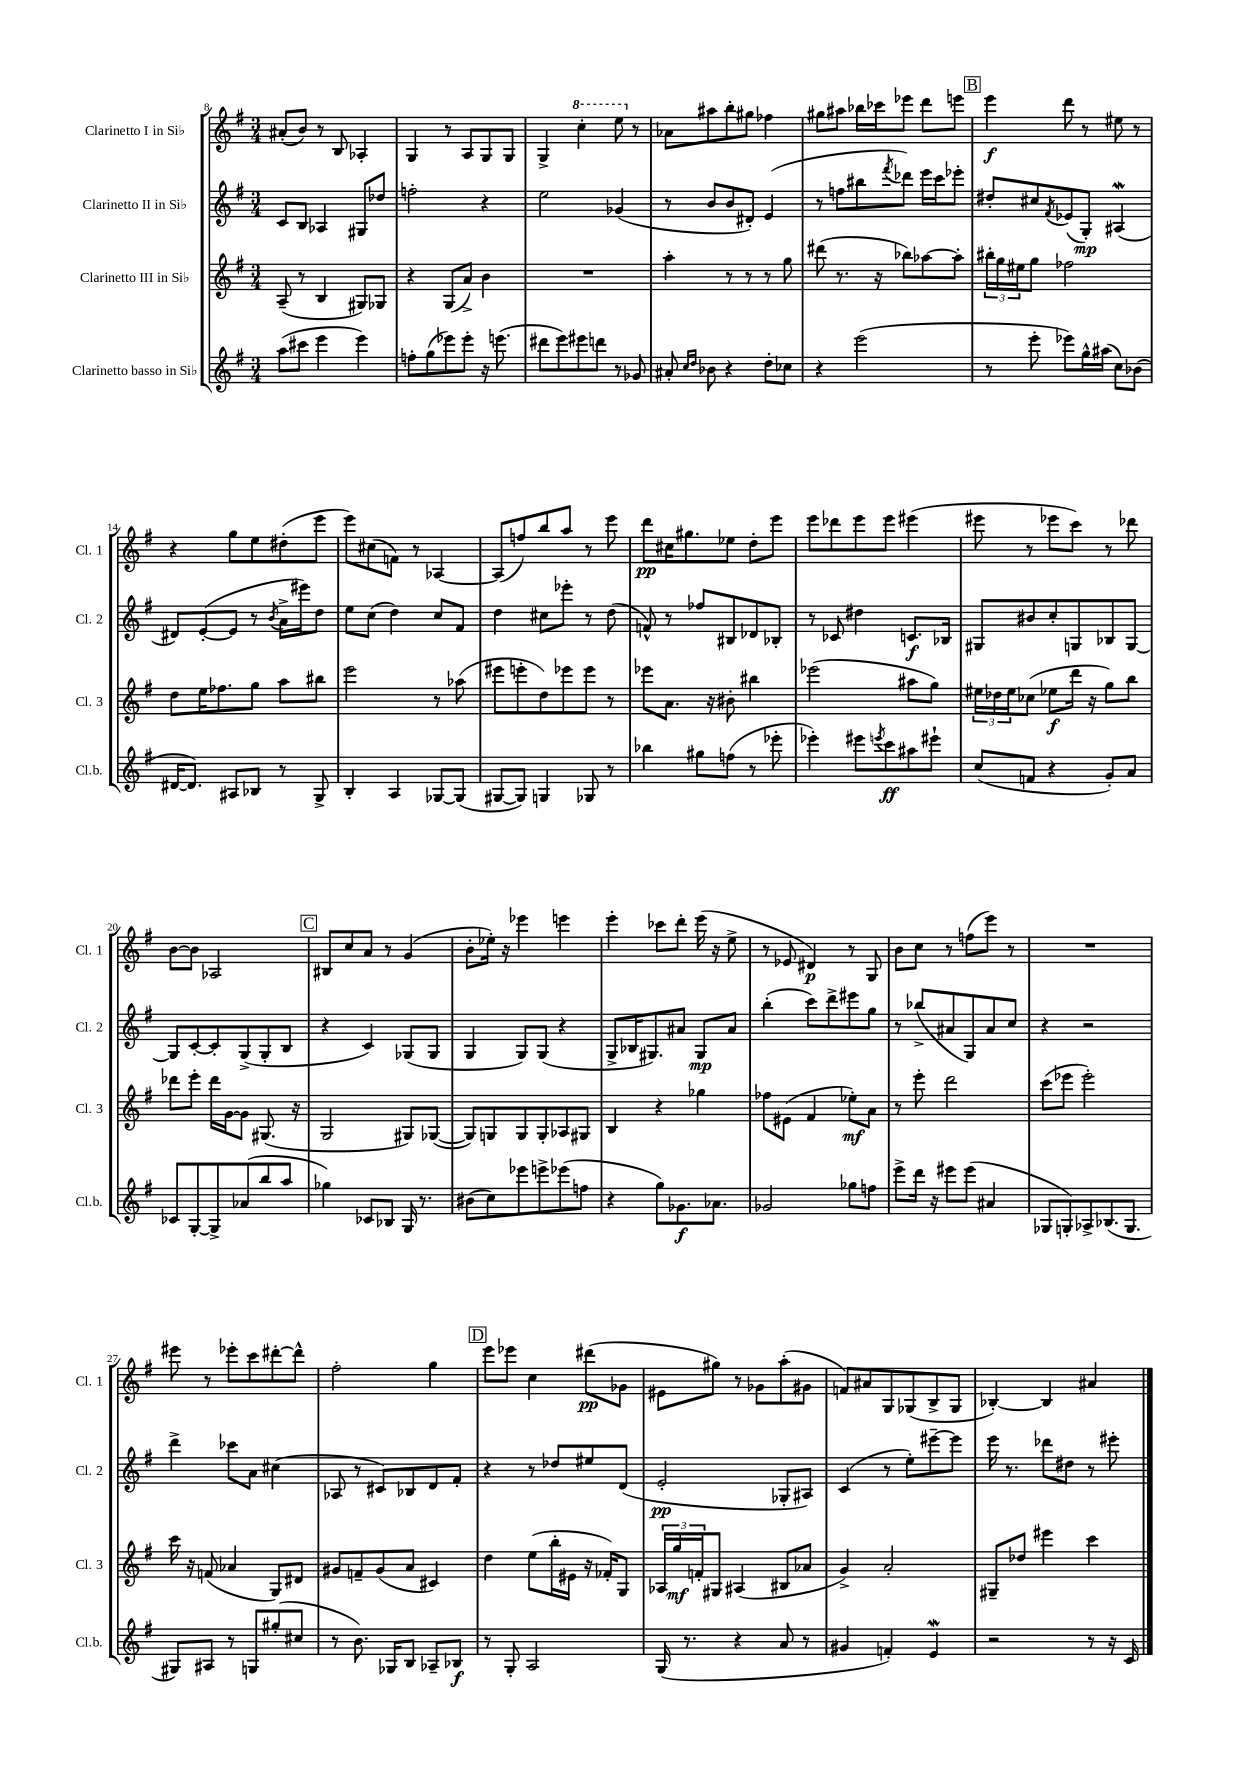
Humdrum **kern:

**kern	**kern	**kern	**kern
*staff4	*staff3	*staff2	*staff1
*clefG2	*clefG2	*clefG2	*clefG2
*k[f#]	*k[f#]	*k[f#]	*k[f#]
*M3/4	*M3/4	*M3/4	*M3/4
(8aa\L	(8A~/	8c/L	(8a#'/L
8ccc#\J	8r	8B/J	8b/J)
4eee\	4B/	4A-/	8r
.	.	.	8B/
4eee\)	8G#/L)	8G#/L	4A-'/
.	8G-/J	8dd-/J	.
=	=	=	=
8ff'\L	4r	2ff'\	4G/
(8gg\	.	.	.
8eee-\)	(8G/L	.	8r
8eee-'\J	8a^/J)	.	8A/L
16r	4b\	4r	8G/
(8.eee\	.	.	.
.	.	.	8G/J
=	=	=	=
8ddd#\L	2.r	2ee\	4G^/
8eee\)	.	.	.
8eee#\	.	.	4ccc'\
8ddd\J	.	.	.
8r	.	(4g-/	8eee\
8g-/	.	.	8r
=	=	=	=
8a#'/	4aa'\	8r	8a-\L
16qqcc/LL	.	.	.
16qqdd/JJ	.	.	.
8b-\	.	8b/L	8aa#\
4r	8r	8b/	8bb'\
.	8r	8d#'/J)	8gg#\J
8dd'\L	8r	(4e/	4ff-\
8cc-\J	8gg\	.	.
=	=	=	=
4r	(8ddd#\	8r	8gg#\L
.	8.r	8ff\L	8aa#\J
(2eee\	.	8bb#\	16bb-\LL
.	16r	.	16ccc-\J
.	.	8qfff#/	.
.	8bb-\L)	8ddd-\J)	8eee-\J
.	[8aa-\	16eee\LL	8ddd\L
.	.	16ccc\J	.
.	8aa-'\]J	8eee-'\J	8eee\J
=	=	=	=
8r	24bb#'\LL	8dd#'/L	4eee\
.	24gg\	.	.
.	24ee#\J	.	.
8eee'\	8gg\J	8cc#/	.
.	.	8qf#/	.
8eee-\L)	2ff-\	(8e-/	8ddd\
16gg^^\L	.	8G'/J)	8r
(16aa#\JJ	.	.	.
8cc\L)	.	(4A#/	8ee#\
(8b-\J	.	.	8r
=	=	=	=
[16d#/LK	8dd\L	8d#/L)	4r
8.d#/]J)	.	.	.
.	16ee\K	([8e'/	.
.	8.ff-\	.	.
8A#/L	.	8e/]J	8gg\L
8B-/J	8gg\J	8r	8ee\
.	.	8qb/	.
8r	8aa\L	16a^\LL	(8dd#'\
.	.	16eee#\J)	.
8G^/	8bb#\J	8dd\J	8eee\J
=	=	=	=
4B'/	2eee\	8ee\L	8eee\L)
.	.	(8cc\J	(8cc#\
4A/	.	4dd\)	8f\J)
.	.	.	8r
[8G-/L	8r	8cc/L	[4A-/
(8G-/]J	(8aa-\	8f#/J	.
=	=	=	=
[8G#/L	8eee#\L	4dd\	(8A-/]L
8G#/]J)	8eee'\	.	8ff/)
4G/	8dd\)	8cc#\L	8bb/
.	8eee-\	8eee-'\J	8aa/J
8G-/	8eee-\J	8r	8r
8r	8r	(8dd\	8eee\
=	=	=	=
4bb-\	8eee-\L	8f^^/)	8ddd\L
.	8.a\J	8r	16cc#\K
.	.	.	8.gg#\
8gg#\L	.	8ff-/L	.
.	16r	.	.
(8ff\J	8b#'\	8B#/	8ee-\J
8r	4bb#\	8d-/	8dd'\L
8eee-'\	.	8B-'/J	8eee\J
=	=	=	=
4eee-'\)	(2eee-\	8r	8eee\L
.	.	8c-/	8ddd-\
8eee#\L	.	4dd#\	8eee\
8qeee/	.	.	.
8ccc\	.	.	8eee\J
8aa#\	8aa#\L	8.c/L	(4eee#\
8eee#`\J	8gg\J)	.	.
.	.	16B-/Jk	.
=	=	=	=
(8cc/L	24ee#\LL	8G#/L	8eee#\
.	24dd-\	.	.
.	24ee#\J	.	.
8f/J	(8cc-\J	8b#/	8r
4r	8ee-\L	8cc'/	8eee-\L
.	16ddd\Jk	8G/	8ccc\J)
.	16r	.	.
8g'/L)	8gg\L)	8B-/	8r
8a/J	8bb\J	[8G/J	8ddd-\
=	=	=	=
8c-/L	8ddd-\L	8G/]L	[8b\L
[8G'/	8eee'\J	[8c'/	8b\]J
8G^/]	16ddd-\LL	8c'/]	2A-/
.	[16g\J	.	.
(8a-/	8g\]J	(8G^/	.
8bb/	(8.G#/	8G'/	.
8aa/J	.	8B/J	.
.	16r	.	.
=	=	=	=
4gg-\)	2G/	4r	8B#/L
.	.	.	8cc/
8c-/L	.	4c/)	8a/J
8B-/J	.	.	8r
16G/	8G#/L)	(8G-/L	(4g/
8.r	.	.	.
.	([8G-/J	8G-/J	.
=	=	=	=
(8b#\L	8G-/]L)	4G/	8b'\L
8cc\)	8G/	.	16ee-'\Jk)
.	.	.	16r
8eee-\	8G/	8G/L)	4eee-\
8eee^\	8G'/	(8G/J	.
(8eee-\	8A-/	4r	4eee\
8ff\J	8G#/J	.	.
=	=	=	=
4r	4B/	8G^/L	4eee'\
.	.	16B-/K	.
.	.	8.G#/)	.
8gg\L)	4r	.	8ccc-\L
8.g-\	.	8a#/J	8ddd'\J
.	4gg-\	8G#/L	(16eee\
8.a-\J	.	.	16r
.	.	8a#/J	8ee^\
=	=	=	=
2g-/	8ff-\L	(4bb'\	8r
.	(8e#\J	.	8e-/
.	4f#/	8ccc\L)	4d#/)
.	.	8ddd^\	.
8gg-\L	8ee-'\L)	8eee#\	8r
8ff\J	8a\J	8gg\J	8G/
=	=	=	=
8eee^\L	8r	8r	8b\L
16ddd\Jk	8eee'\	(8bb-^/L	8cc\J
16r	.	.	.
8eee#\L	2ddd\	8a#/	8r
(8eee#\J	.	8G/)	(8ff\L
4a#/	.	8a#/	8eee\J)
.	.	8cc/J	8r
=	=	=	=
8G-/L	(8ccc\L	4r	2.r
8G'/)	8eee-\J	.	.
8A-^/	2eee-'\)	2r	.
(8.B-/	.	.	.
8.G/J	.	.	.
=	=	=	=
8G#/L)	16ccc\	4ddd^\	8eee#\
.	16r	.	.
8A#/J	(8f/	.	8r
8r	4a-/	8ccc-\L	8eee-'\L
8G/L	.	8a\J	8ccc\
(8gg#'/	8G/L)	(4cc#\	[8ddd#'\
8cc#/J	8d#/J	.	8ddd#^^\]J
=	=	=	=
8r	8g#/L	8A-/	2ff#'\
8.b\)	8f~/	8r	.
.	(8g#/	8c#/L)	.
16G-/LK	.	.	.
8B/J	8a/J	8B-/	.
8A-~/L	4c#/)	8d/	4gg\
8B-/J	.	8f#'/J	.
=	=	=	=
8r	4dd\	4r	8eee\L
8G'/	.	.	8eee-\J
2A/	(8ee\L	8r	4cc\
.	16bb'\L	8dd-/L	.
.	16e#\JJ	.	.
.	16r	8ee#/	(8ddd#\L
.	16f-'/LK)	.	.
.	8G/J	(8d/J	8g-\J
=	=	=	=
(16G/	24A-/LL	2e'/	8e#\L
.	24gg/	.	.
8.r	.	.	.
.	24f'/J	.	.
.	8G#/J	.	8gg#\J)
4r	(4A#/	.	8r
.	.	.	8g-\L
8a/	8B#/L	8G-'/L	(8aa'\
8r	8a-/J	8A#/J)	8g#\J
=	=	=	=
4g#/	4g^/)	(4c/	8f/L)
.	.	.	8a#/
4f'/)	2a'/	8r	8G/
.	.	8ee'\L)	(8G-/
4e/	.	[8eee#~\	8B^/
.	.	8eee#\]J	8G-/J
=	=	=	=
2r	8G#~/L	16eee\	[4B-'/)
.	.	8.r	.
.	8dd-/J	.	.
.	4eee#\	8ddd-\L	4B-/]
.	.	8dd#\J	.
8r	4ccc\	8r	4a#/
16r	.	8eee#'\	.
16c/	.	.	.
==	==	==	==
*-	*-	*-	*-
